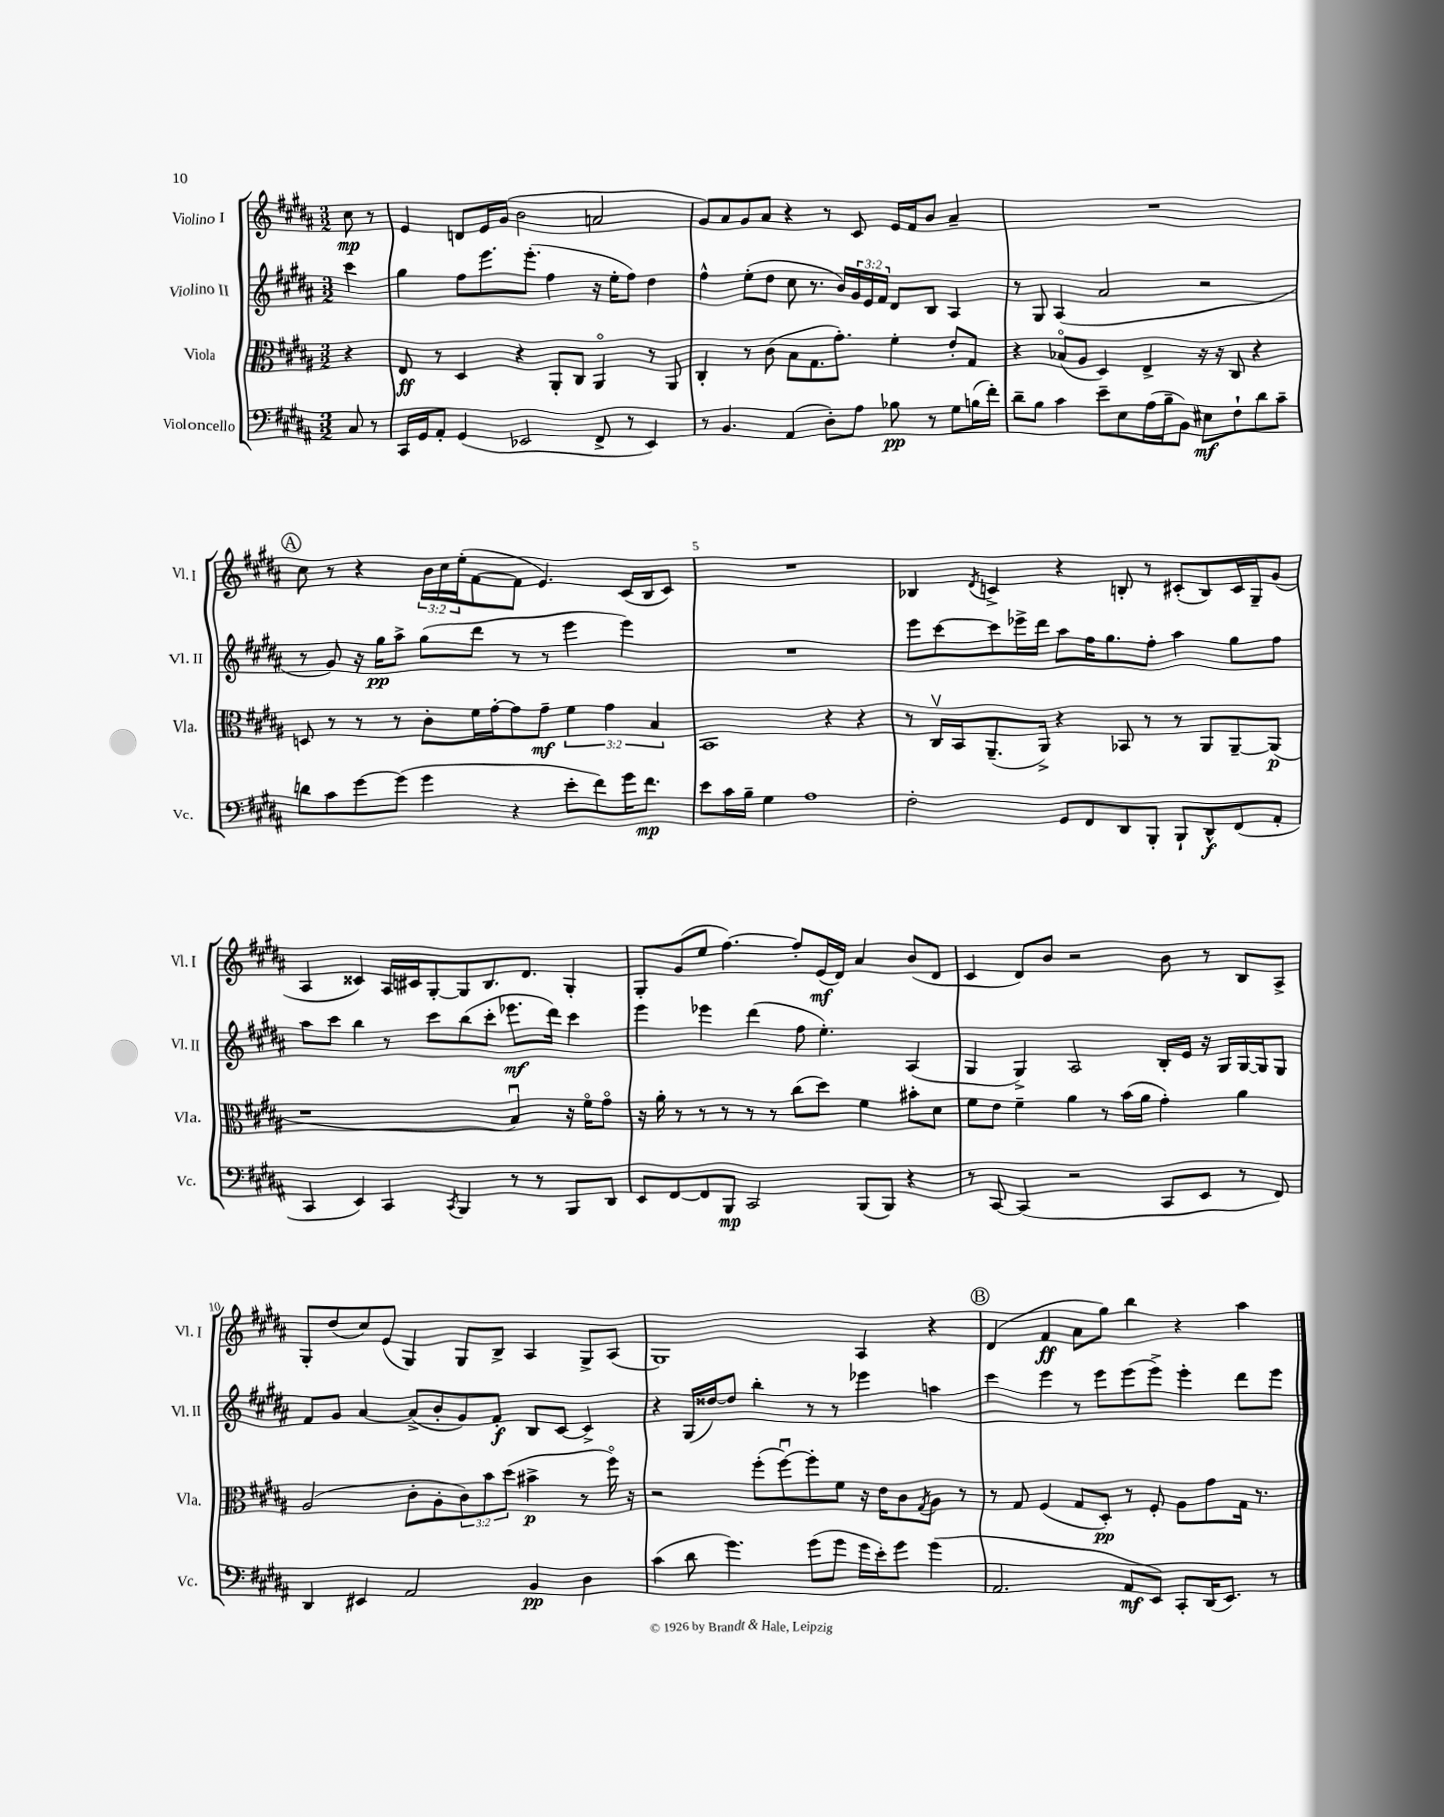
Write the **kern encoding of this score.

**kern	**kern	**kern	**kern
*staff4	*staff3	*staff2	*staff1
*clefF4	*clefC3	*clefG2	*clefG2
*k[f#c#g#d#a#]	*k[f#c#g#d#a#]	*k[f#c#g#d#a#]	*k[f#c#g#d#a#]
*M3/2	*M3/2	*M3/2	*M3/2
8C#/	4r	4ccc#\	8cc#\
8r	.	.	8r
=	=	=	=
16CC#/LL	8E/	4gg#\	4e/
16GG#/J	.	.	.
8AA#'/J	8r	.	.
(4GG#/	4D#/	8ff#\L	8d/L
.	.	8.eee\	16e/L
.	.	.	(16g#/JJ
2EE-/	4r	.	2b\
.	.	(8.eee'\J	.
.	8AA#'/L	4ff#\	.
.	8C#/J	.	.
8FF#^/	4AA#o/	16r	2a/
.	.	16ee'\LK	.
8r	.	8ff#\J)	.
4EE-/)	8r	4dd#\	.
.	8AA#/	.	.
=	=	=	=
8r	4C#'/	4ff#^^\	8g#/L)
4.BB/	.	.	8a#/
.	8r	(8ee'\L	8g#/
.	(8c#\	8dd#\J	8a#/J
(4AA#/	8B\L	8cc#\	4r
.	8.G#\	8.r	.
8D#'\L)	.	.	8r
.	8.g#'\J)	16b/LL)	.
8A#\J	.	24g#/	8c#/
.	.	24e/	.
.	.	24f#/JJ	.
8B-\	4f#'\	8d#/L	16e/LL
.	.	.	16f#/J
8r	.	8B/J	8b/J
8G#\L	8e'/L	4A#/	4a#~/
(16B\L	8G#/J	.	.
16f#'\JJ)	.	.	.
=	=	=	=
8d#~\L	4r	8r	1.r
8B\J	.	8G#/	.
4c#\	(8B-o/L	(4A#/	.
.	8A#/J	.	.
8e~\L	4D#/)	2a#/	.
8E\	.	.	.
(16A#\L	4E^/	.	.
16B~\J	.	.	.
8BB\J)	.	.	.
8E#\L	16r	2r	.
.	16r	.	.
8F#`\	8C#/	.	.
8d#\	4r	.	.
8c#~\J	.	.	.
=	=	=	=
8d\L	8D/	8r	8cc#\
8c#\	8r	8g#/)	8r
[8g#\	8r	16r	4r
.	.	16gg#\LK	.
(8g#\]J	8r	8aa#^\J	.
4g#\	8c#'\L	(8gg#\L	24b\LL
.	.	.	24cc#\
.	.	.	(24ee'\J
.	16f#\L	8ddd#\J	[8f#\
.	[16g#'\J	.	.
4r	8g#\]	8r	8f#\]J
.	8g#~\J	8r	4.e/)
8e'\L	6f#\	4eee\	.
8f#\)	.	.	.
.	6g#\	.	.
16g#\K	.	4eee\)	(16c#/LL
8.f#\J	.	.	16B/J
.	6B/	.	.
.	.	.	8c#/J)
=	=	=	=
8e\L	1BB	1.r	1.r
16c#\L	.	.	.
16B~\JJ	.	.	.
4G#\	.	.	.
1A#	.	.	.
.	4r	.	.
.	4r	.	.
=	=	=	=
2F#'\	8r	8eee\L	4B-/
.	16C#v/LL	[8ccc#\	.
.	16BB/J	.	.
.	.	.	8qd#/
.	(8.AA#~/	8ccc#\]	4c^/
.	.	16eee-^\L	.
.	16AA#^/Jk)	16ddd#\JJ	.
8GG#/L	4r	8aa#\L	4r
8FF#/	.	16ff#\K	.
.	.	8.gg#\	.
8DD#/	8BB-/	.	8B'/
8BBB'/J	8r	8ff#'\J	8r
8BBB`/L	8r	4aa#\	(8c#'/L
8DD#^^/	8AA#/L	.	8B/)
(8FF#/	[8AA#~/	8gg#\L	16c#/L
.	.	.	16G#~/J
8AA#'/J	(8AA#/]J	8ff#\J	(8g#/J
=	=	=	=
4CC#/	1r	8aa#\L	4A#/
.	.	8ccc#\J	.
4EE/)	.	4bb\	4c##/)
4CC#/	.	8r	16A#/LL
.	.	.	16c#/J
.	.	8ccc#\L	[8G#'/
8qCC#/	.	.	.
4BBB/	.	(8bb\	8G#/]
.	.	8ccc#'\J	8.B/
8r	4Bu/)	8.eee-\L	.
.	.	.	8.d#/J
8r	.	.	.
.	.	16ddd#\Jk)	.
8BBB/L	16r	4ccc#\	4G#'/
.	16f#o\LK	.	.
8DD#/J	8g#o\J	.	.
=	=	=	=
8EE/L	16r	4eee\	8G#'/L
.	16a#'\	.	.
[8FF#/	8r	.	(8g#/
8FF#/]	8r	4eee-\	8ee/J
8BBB/J	8r	.	[4.ff#\)
2CC#/	8r	(4ddd#\	.
.	8r	.	.
.	(8cc#\L	8ff#\	8ff#'/]L
.	8dd#\J)	4.ee'\)	(16e/L
.	.	.	16d#/JJ)
(8BBB/L	4f#\	.	4a#/
8BBB/J)	.	.	.
4r	8b#'\L	(4A#/	(8b/L
.	8d#\J	.	8d#/J
=	=	=	=
8r	8f#\L	4G#/	4c#/
[8CC#/	8e\J	.	.
(4CC#/]	4f#~\	4G#^/)	8d#/L)
.	.	.	8b/J
2r	4a#\	2A#/	2r
.	8r	.	.
.	(16b\LL	.	.
.	16a#\JJ	.	.
8CC#/L	4g#'\)	16B'/LL	8b\
.	.	16e/JJ	.
8EE/J	.	16r	8r
.	.	16G#/LL	.
8r	4a#\	[16G#/	8B/L
.	.	16G#/]J	.
8FF#/)	.	8G#/J	8A#^/J
=	=	=	=
4DD#/	(2A#/	8f#/L	8G#'/L
.	.	8g#/J	(8dd#/
4EE#/	.	[4a#/	8cc#/)
.	.	.	(8e/J
2AA#/	8c#'\L	(8a#^/]L	4G#/)
.	8A#'\	8b'/	.
.	12c#\)	8g#/)	8G#/L
.	12b\	.	.
.	.	8f#'/J	8B^/J
.	(12dd#\J	.	.
4BB/	4b#^\	8B/L	4A#/
.	.	[8c#/J	.
4D#\	8r	4c#^/]	8G#^/L
.	16ff#o\)	.	(8A#/J
.	16r	.	.
=	=	=	=
(4c#\	2r	4r	1G#)
8d#\	.	(16G#/LL	.
.	.	[16dd##/J)	.
4.g#\)	.	8dd##/]J	.
.	(8ff#'\L	4bb'\	.
.	[8ff#u\)	.	.
(8g#\L	8ff#'\]	8r	.
8g#\J	8f#\J	8r	.
16g#\LL	16r	4eee-\	4A#/
16e'\J)	16e\LK	.	.
8g#\J	8c#\	.	.
.	8qG#/	.	.
(4g#\	8A#\J	4aa\	4r
.	8r	.	.
=	=	=	=
2.AA#/	8r	4ccc#\	(4d#/
.	8G#/	.	.
.	(4F#/	4eee\	4f#/
.	8G#/L	8r	8a#\L
.	8D#'/J)	8eee\L	8gg#\J)
8AA#/L	8r	(8eee\	4bb\
8EE/J)	8F#'/	8eee^\J)	.
8CC#'/L	8A#\L	4eee'\	4r
(16DD#/K	8g#\	.	.
8.EE/J)	.	.	.
.	16G#\Jk	8ddd#\L	4aa#\
.	8.r	.	.
8r	.	8eee\J	.
==	==	==	==
*-	*-	*-	*-
